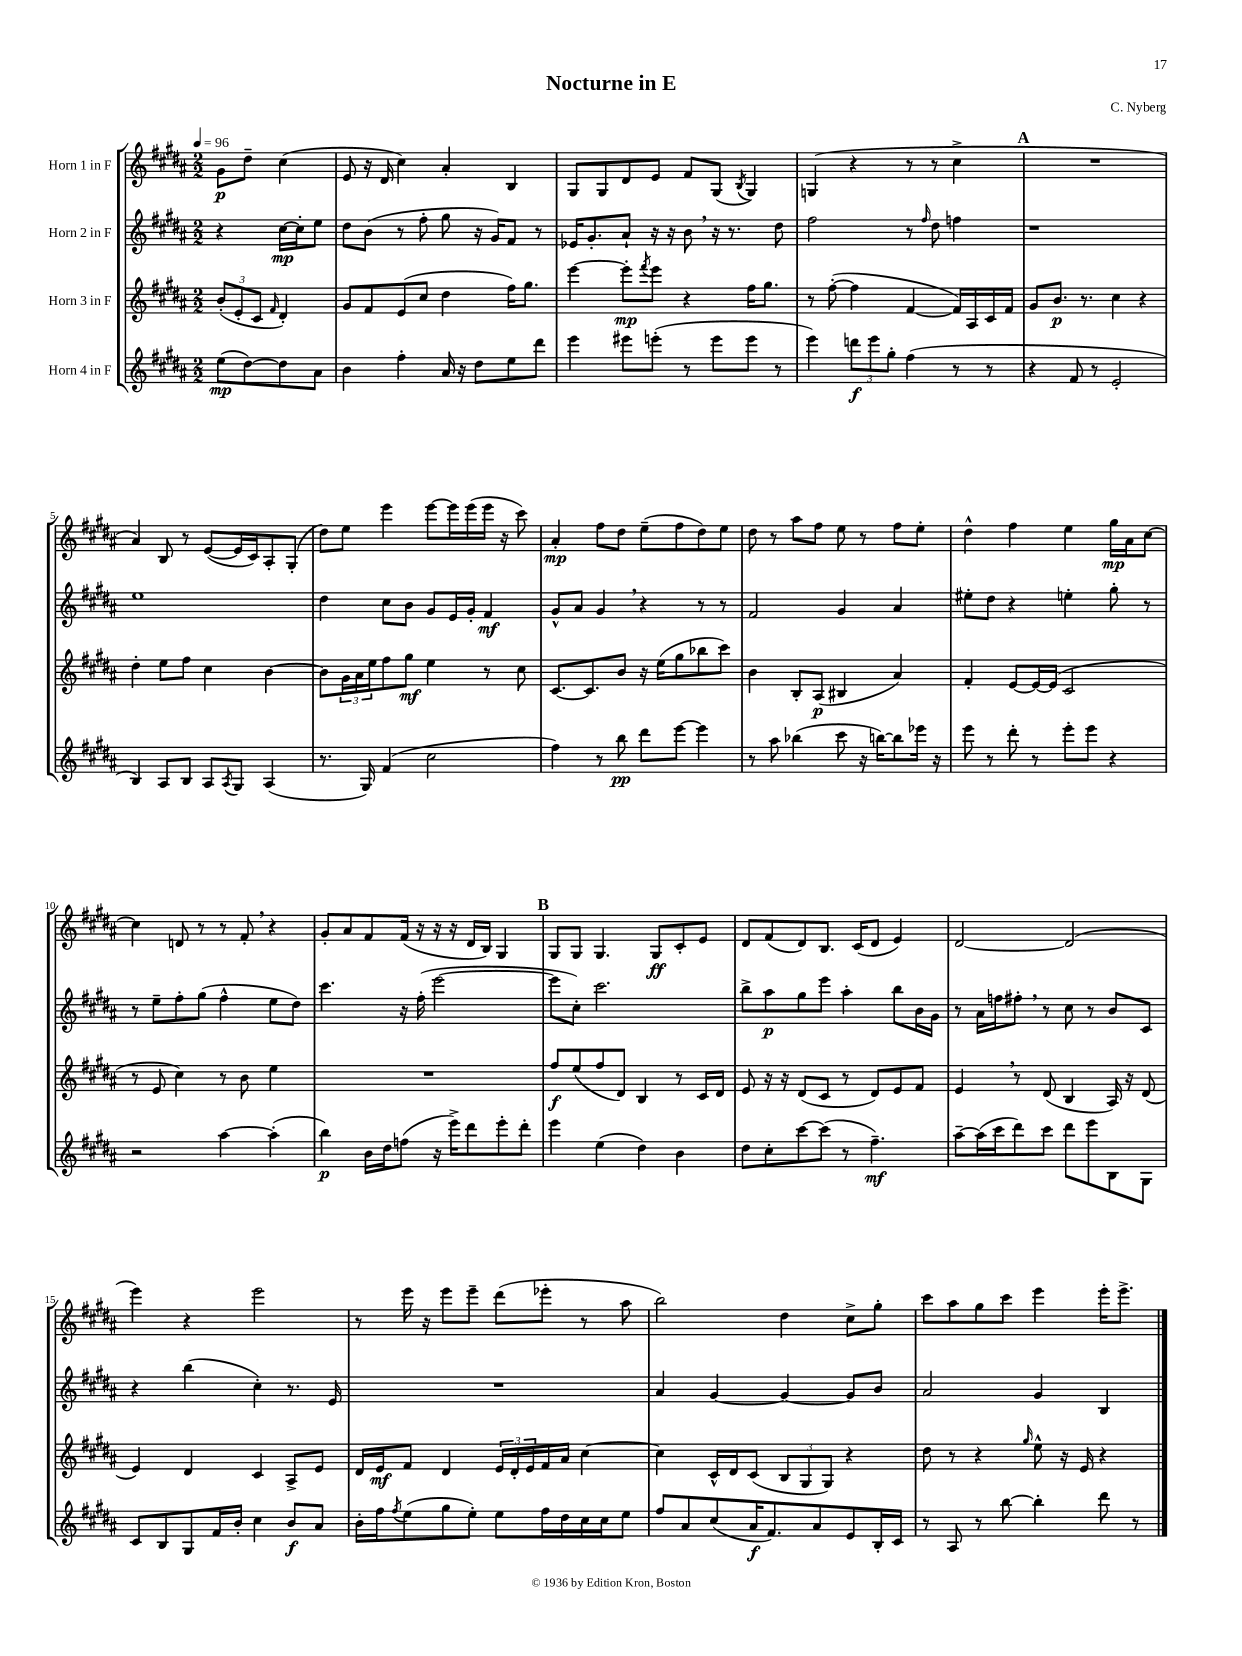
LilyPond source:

\header { title = "Nocturne in E" composer = "C. Nyberg" }
<<
\new StaffGroup <<
\new Staff = "s0" \with { instrumentName = "Horn 1 in F" } {
    \clef treble \key b \major \numericTimeSignature \time 2/2 \partial 2 \tempo 4 = 96
    gis'8\p dis''8-- cis''4( |
    e'8 r16 dis'16 cis''4) ais'4-. b4 |
    gis8 gis8 dis'8 e'8 fis'8 gis8( \acciaccatura { b8 } gis4) |
    g4( r4 r8 r8 cis''4-> |
    \mark \markup { \bold "A" } R1 |
    ais'4) b8 r8 e'8~( e'16 cis'16) ais8-. gis8-.( |
    dis''8) e''8 e'''4 e'''8~ e'''16 e'''16( e'''16 r16 cis'''8) |
    ais'4-.\mp fis''8 dis''8 e''8--( fis''8 dis''8) e''8 |
    dis''8 r8 ais''8 fis''8 e''8 r8 fis''8 e''8-. |
    dis''4-^ fis''4 e''4 gis''16\mp ais'16 cis''8~ |
    cis''4 d'8 r8 r8 fis'8-. \breathe r4 |
    gis'8-. ais'8 fis'8 fis'16( r16 r16 r16 dis'16 b16) gis4 |
    \mark \markup { \bold "B" } gis8 gis8 gis4. gis8\ff cis'8-. e'8 |
    dis'8 fis'8( dis'8) b8. cis'16( dis'8 e'4) |
    dis'2~ dis'2( |
    e'''4) r4 e'''2 |
    r8 e'''16 r16 e'''8 e'''8-- dis'''8( ees'''8-. r8 ais''8 |
    b''2) dis''4 cis''8-> gis''8-. |
    cis'''8 ais''8 gis''8 cis'''8 e'''4 e'''16-. e'''8.-> \bar "|." |
}
\new Staff = "s1" \with { instrumentName = "Horn 2 in F" } {
    \clef treble \key b \major \numericTimeSignature \time 2/2 \partial 2
    r4 cis''16~\mp cis''16-. e''8 |
    dis''8 b'8( r8 fis''8-. gis''8 r16 gis'16) fis'8 r8 |
    ees'16 gis'8.-. ais'8-! r16 r16 b'8 \breathe r16 r8. dis''8 |
    fis''2 r8 \grace { fis''16 } dis''8 f''4 |
    \mark \markup { \bold "A" } r1 |
    e''1 |
    dis''4 cis''8 b'8 gis'8 e'16 gis'16-. fis'4\mf |
    gis'8-^ ais'8 gis'4 \breathe r4 r8 r8 |
    fis'2 gis'4 ais'4 |
    eis''8-. dis''8 r4 e''4-. gis''8-. r8 |
    r8 e''8-- fis''8-. gis''8( fis''4-^ e''8 dis''8) |
    cis'''4. r16 fis''16-.( e'''2~ |
    \mark \markup { \bold "B" } e'''8 cis''8-.) cis'''2. |
    b''8-> ais''8\p gis''8 e'''8 ais''4-. b''8 b'16 gis'16 |
    r8 ais'16 f''16 fis''8-. \breathe r8 cis''8 r8 b'8 cis'8 |
    r4 b''4( cis''4-.) r8. e'16 |
    R1 |
    ais'4 gis'4~ gis'4~ gis'8 b'8 |
    ais'2 gis'4 b4 \bar "|." |
}
\new Staff = "s2" \with { instrumentName = "Horn 3 in F" } {
    \clef treble \key b \major \numericTimeSignature \time 2/2 \partial 2
    \tuplet 3/2 { b'8-.( e'8-. cis'8 } \grace { fis'16 } dis'4-.) |
    gis'8 fis'8 e'8( cis''8 dis''4 fis''16) gis''8. |
    e'''4~ e'''8-.\mp \acciaccatura { fis'''8 } e'''8 r4 fis''16 gis''8. |
    r8 fis''8~-.( fis''4 fis'4~ fis'16) ais16 cis'16 fis'16 |
    \mark \markup { \bold "A" } gis'8 b'8.\p r8. cis''4 r4 |
    dis''4-. e''8 fis''8 cis''4 b'4~ |
    b'8 \tuplet 3/2 { gis'16 ais'16 e''16 } fis''8 gis''8\mf e''4 r8 cis''8 |
    cis'8.~ cis'8. b'8 r16 e''16( gis''8 bes''8 cis'''8) |
    b'4 b8-. ais8\p( bis4 ais'4) |
    fis'4-. e'8~ e'16~ e'16( cis'2 |
    r8 e'8 cis''4) r8 b'8 e''4 |
    R1 |
    \mark \markup { \bold "B" } fis''8\f e''8( fis''8 dis'8) b4 r8 cis'16 dis'16 |
    e'8 r16 r16 dis'8( cis'8 r8 dis'8) e'8 fis'8 |
    e'4 \breathe r8 dis'8( b4 ais16) r16 dis'8( |
    e'4) dis'4 cis'4 ais8-> e'8 |
    dis'16 e'16\mf fis'8 dis'4 \tuplet 3/2 { e'16 dis'16-. e'16 } fis'16 ais'16 cis''4~ |
    cis''4 cis'16-^ dis'16 cis'8( \tuplet 3/2 { b8 gis8 gis8) } r4 |
    dis''8 r8 r4 \grace { gis''16 } e''8-^ r16 e'16 r4 \bar "|." |
}
\new Staff = "s3" \with { instrumentName = "Horn 4 in F" } {
    \clef treble \key b \major \numericTimeSignature \time 2/2 \partial 2
    e''8\mp( dis''8~) dis''8 ais'8 |
    b'4 fis''4-. ais'16 r16 dis''8 e''8 dis'''8 |
    e'''4 eis'''8 e'''8-.( r8 e'''8 e'''8 r8 |
    e'''4) \tuplet 3/2 { d'''8\f e'''8 gis''8-. } fis''4( r8 r8 |
    \mark \markup { \bold "A" } r4 fis'8 r8 e'2-. |
    b4) ais8 b8 ais8 \acciaccatura { ais8 } gis8 ais4( |
    r8. gis16) fis'4( cis''2 |
    fis''4) r8 b''8\pp dis'''8 e'''8~ e'''4 |
    r8 ais''8 bes''4( cis'''8 r16 b''16~) b''8 ees'''16 r16 |
    e'''8 r8 dis'''8-. r8 e'''8-. e'''8 r4 |
    r2 ais''4~ ais''4-.( |
    b''4\p) b'16 dis''16 f''8( r16 e'''16->) dis'''8 e'''8-. dis'''8-. |
    \mark \markup { \bold "B" } e'''4 e''4( dis''4) b'4 |
    dis''8 cis''8-. cis'''8~ cis'''8( r8 fis''4.--\mf) |
    ais''8~-- ais''16( cis'''16 dis'''8) cis'''8 dis'''8 e'''8 b8 gis8 |
    cis'8 b8 gis8 fis'16 b'16-. cis''4 b'8\f ais'8 |
    b'16-. fis''16 \acciaccatura { fis''8 } e''8( gis''8 e''8-.) e''8 fis''16 dis''16 cis''16 cis''16 e''8 |
    fis''8 ais'8 cis''8( ais'16\f fis'8.) ais'8 e'8 b16-. cis'16 |
    r8 ais8 r8 b''8~ b''4-. dis'''8 r8 \bar "|." |
}
>>
>>
